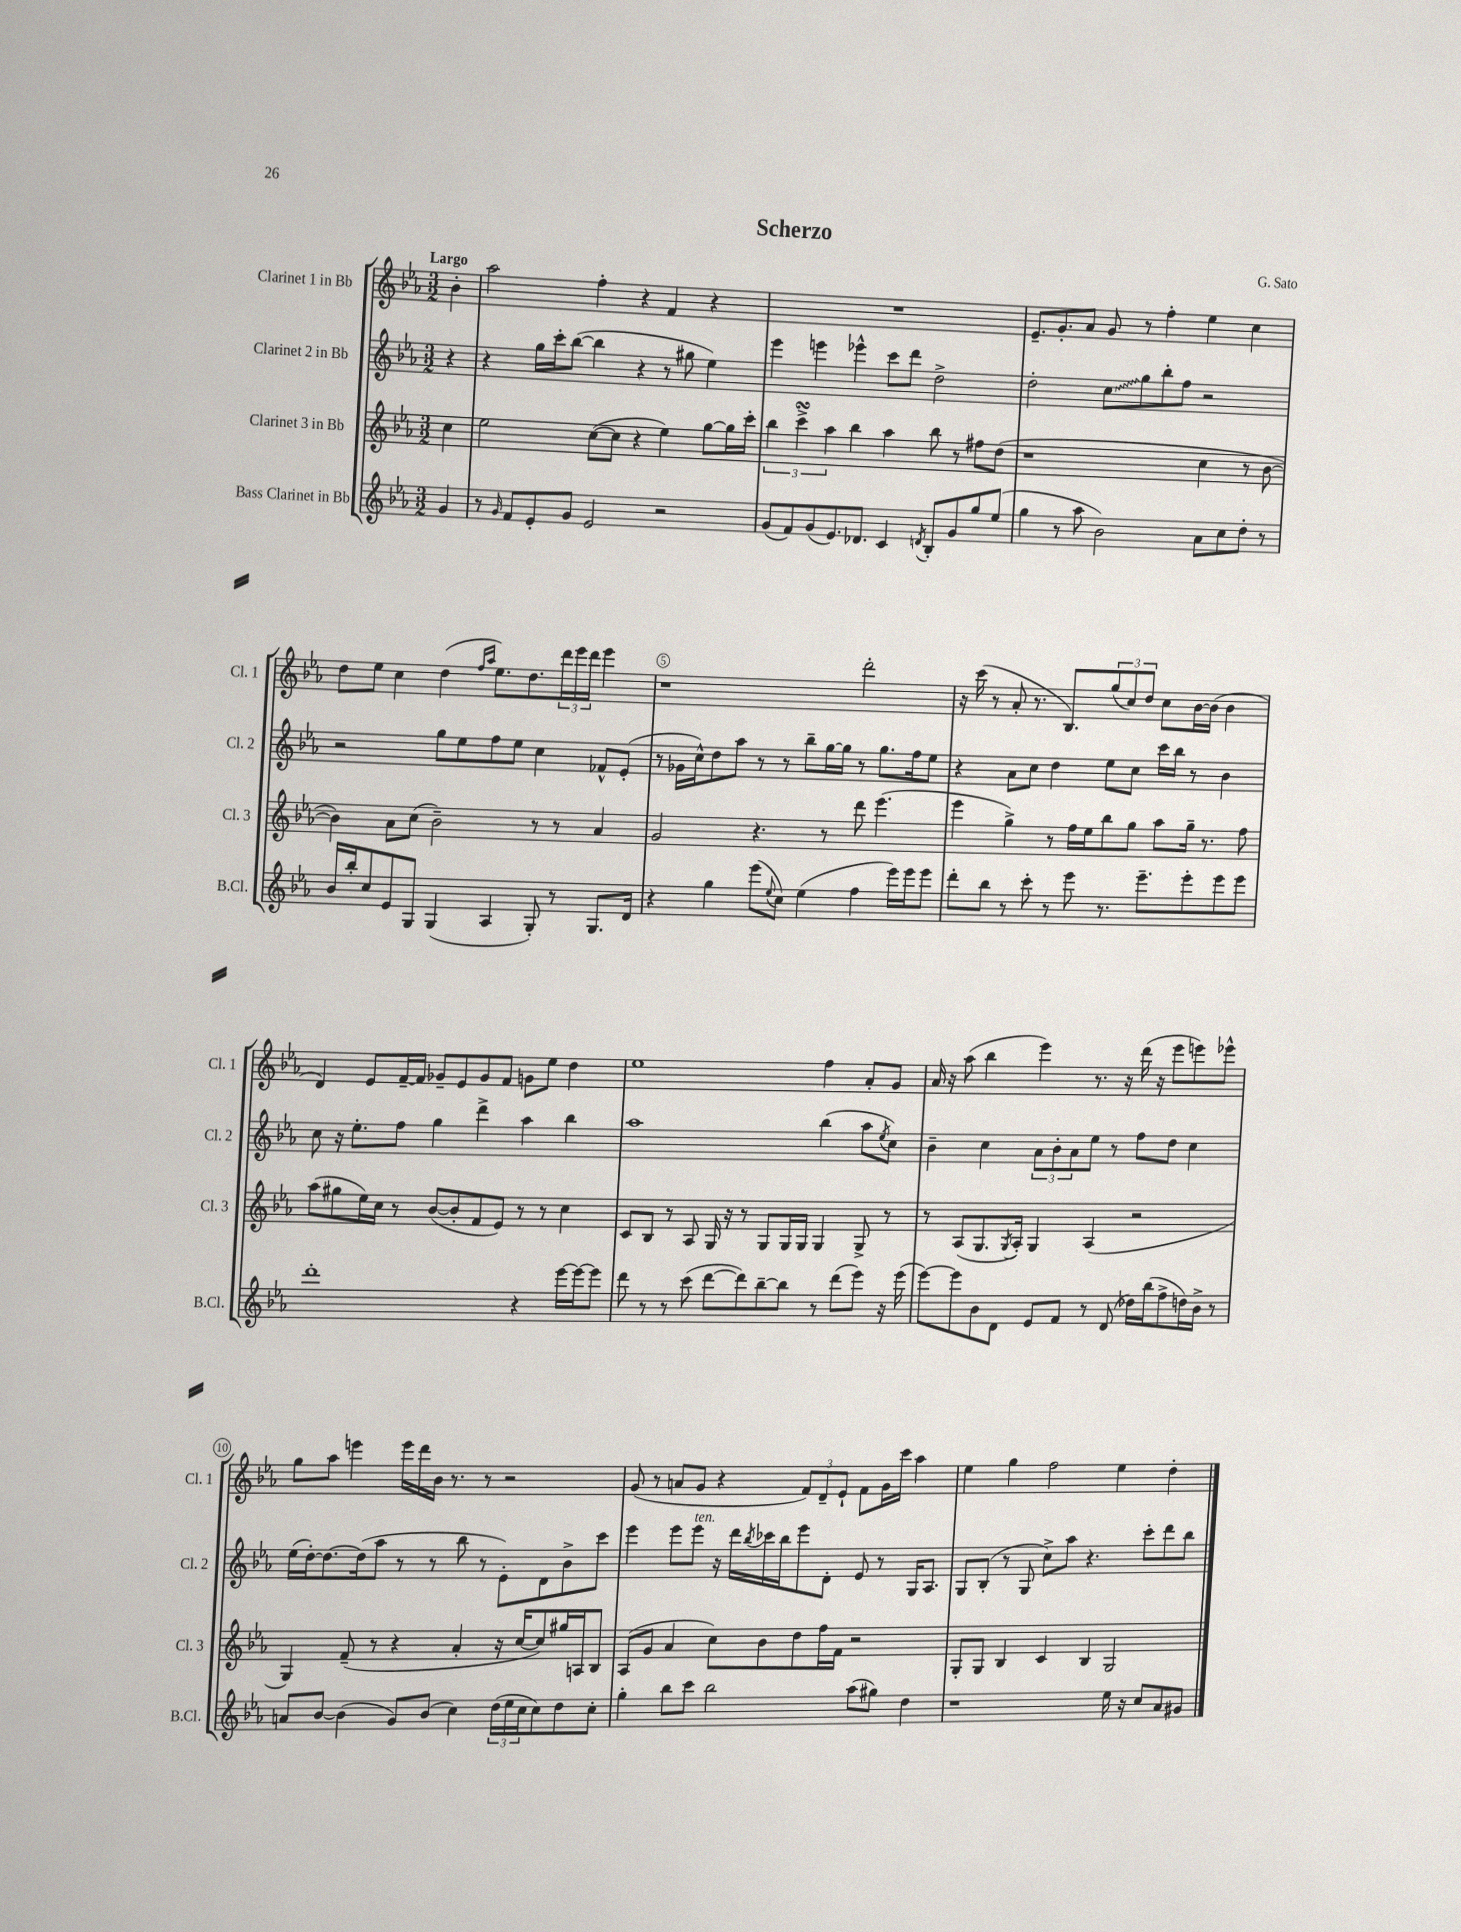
\header { title = "Scherzo" composer = "G. Sato" }
<<
\new StaffGroup <<
\new Staff = "s0" \with { instrumentName = "Clarinet 1 in Bb" shortInstrumentName = "Cl. 1" } {
    \clef treble \key ees \major \numericTimeSignature \time 3/2 \partial 4 \tempo "Largo"
    bes'4-. |
    aes''2 f''4-. r4 f'4 r4 |
    R1. |
    ees'8.-- g'8.-. aes'8 g'8 r8 f''4-. ees''4 c''4 |
    d''8 ees''8 c''4 d''4( \grace { f''16 aes''16 } ees''8.) d''8. \tuplet 3/2 { d'''16 ees'''16 d'''16 } ees'''4 |
    r1 d'''2-. |
    r16 c'''16( r8 aes'8-. r8. bes8.) \tuplet 3/2 { g''8( c''8) d''8 } c''8 bes'16~ bes'16( bes'4 |
    d'4) ees'8 f'16~-- f'16 ges'8-- ees'8 ges'8 f'8 g'8 ees''8 d''4 |
    ees''1 f''4 aes'8-. g'8 |
    aes'16 r16 aes''8( bes''4 ees'''4) r8. r16 d'''16( r16 ees'''8 e'''8) ees'''8-^ |
    g''8 aes''8 e'''4 e'''16 d'''16 bes'16 r8. r8 r2 |
    g'8( r8 a'8 g'8 r4 \tuplet 3/2 { f'8) d'8-- ees'8-! } f'8 g'16 c'''16 aes''4 |
    ees''4 g''4 f''2 ees''4 d''4-. \bar "|." |
}
\new Staff = "s1" \with { instrumentName = "Clarinet 2 in Bb" shortInstrumentName = "Cl. 2" } {
    \clef treble \key ees \major \numericTimeSignature \time 3/2 \partial 4
    r4 |
    r4 g''16 c'''16-. bes''8~( bes''4 r4 r8 gis''8 ees''4) |
    ees'''4 e'''4 ees'''4-^ c'''8 d'''8 d''2-> |
    d''2-. \once \override Glissando.style = #'zigzag c''8\glissando g''8 bes''8-. f''8 r2 |
    r2 g''8 ees''8 f''8 ees''8 c''4 fes'8-^ ees'8-.( |
    r8 ges'16 c''16-^) d''8 aes''8 r8 r8 bes''8-- g''16~ g''16 r8 g''8. f''16 ees''8 |
    r4 aes'8 c''8 d''4 ees''8 c''8 c'''16 bes''16 r8 bes'4 |
    c''8 r16 ees''8.-. f''8 g''4 d'''4-> aes''4 bes''4 |
    aes''1 bes''4( aes''8 \acciaccatura { ees''8 } c''8) |
    bes'4-- c''4 \tuplet 3/2 { aes'8 bes'8-. aes'8 } ees''8 r8 f''8 d''8 c''4 |
    ees''16( d''16~-.) d''8.~ d''16( aes''8 r8 r8 bes''8 r8 ees'8-.) d'8 bes'8-> c'''8 |
    ees'''4 ees'''8 ees'''8^\markup { \italic "ten." } r16 d'''16 \acciaccatura { bes''8 } ces'''16 bes''16 ees'''8 d'8-. ees'8 r8 g16 aes8. |
    g8 bes8-.( r8 g8 c''8->) aes''8 r4. c'''8-. d'''8 bes''8 \bar "|." |
}
\new Staff = "s2" \with { instrumentName = "Clarinet 3 in Bb" shortInstrumentName = "Cl. 3" } {
    \clef treble \key ees \major \numericTimeSignature \time 3/2 \partial 4
    c''4 |
    ees''2 c''8~( c''8 r4 ees''4) g''8~ g''16 c'''16-. |
    \tuplet 3/2 { bes''4 c'''4->\turn aes''4 } bes''4 aes''4 bes''8 r8 fis''8 d''8( |
    r1 c''4 r8 bes'8~ |
    bes'4) aes'8 c''8( bes'2--) r8 r8 aes'4 |
    g'2 r4. r8 d'''8 ees'''4.( |
    ees'''4 g''4->) r8 f''16 ees''16 bes''8 g''8 aes''8 g''16-- r8. f''8 |
    aes''8( gis''8 ees''16) c''16 r8 bes'8~( bes'8-. f'8 ees'8) r8 r8 c''4 |
    c'8 bes8 r8 aes8 g16 r16 r8 g8 g16 g16 g4 g8-> r8 |
    r8 aes8( g8. \acciaccatura { g8 } aes16-.) g4 aes4( r2 |
    g4) f'8--( r8 r4 aes'4-. r16 c''16~ c''8) gis''16 a16 bes8 |
    aes8( g'8 aes'4 c''8) bes'8 d''8 f''16 f'16 r2 |
    g8-. g8 bes4 c'4 bes4 g2 \bar "|." |
}
\new Staff = "s3" \with { instrumentName = "Bass Clarinet in Bb" shortInstrumentName = "B.Cl." } {
    \clef treble \key ees \major \numericTimeSignature \time 3/2 \partial 4
    g'4 |
    r8 \grace { g'16 } f'8 ees'8-. g'8 ees'2 r2 |
    g'8( f'8) g'8( ees'8.) des'8. c'4 \acciaccatura { d'8 } bes8-. g'8 g''8 ees''8( |
    g''4 r8 aes''8 bes'2) aes'8 c''8 d''8-. r8 |
    bes'16 bes''16-. c''8 ees'8 g8 g4( aes4 g8-.) r8 g8. d'16 |
    r4 g''4 ees'''8( \appoggiatura { ees''8 } c''8) ees''4( f''4 ees'''16) ees'''16 ees'''8 |
    d'''8-. bes''8 r8 c'''8-. r8 ees'''8 r8. ees'''8.-- ees'''8-. ees'''8 ees'''8 |
    d'''1-. r4 ees'''16~ ees'''16~ ees'''8 |
    d'''8 r8 r8 c'''8( d'''8~ d'''8) bes''8~-- bes''8 r8 d'''8( ees'''8) r16 ees'''16( |
    ees'''8~) ees'''8 bes'8 d'8 ees'8 f'8 r8 d'8( des''16) bes''16( f''8-> d''16) bes'16-> r8 |
    a'8 bes'8~ bes'4( g'8) bes'8( c''4) \tuplet 3/2 { d''16( ees''16 c''16 } c''8) d''8 c''8-. |
    g''4-. bes''8 c'''8 bes''2 aes''8( gis''8) d''4 |
    r1 ees''16 r16 c''8 aes'8 gis'8 \bar "|." |
}
>>
>>
\layout { \context { \Score \override BarNumber.break-visibility = ##(#f #t #t) barNumberVisibility = #(every-nth-bar-number-visible 5) \override BarNumber.stencil = #(make-stencil-circler 0.1 0.3 ly:text-interface::print) } }
